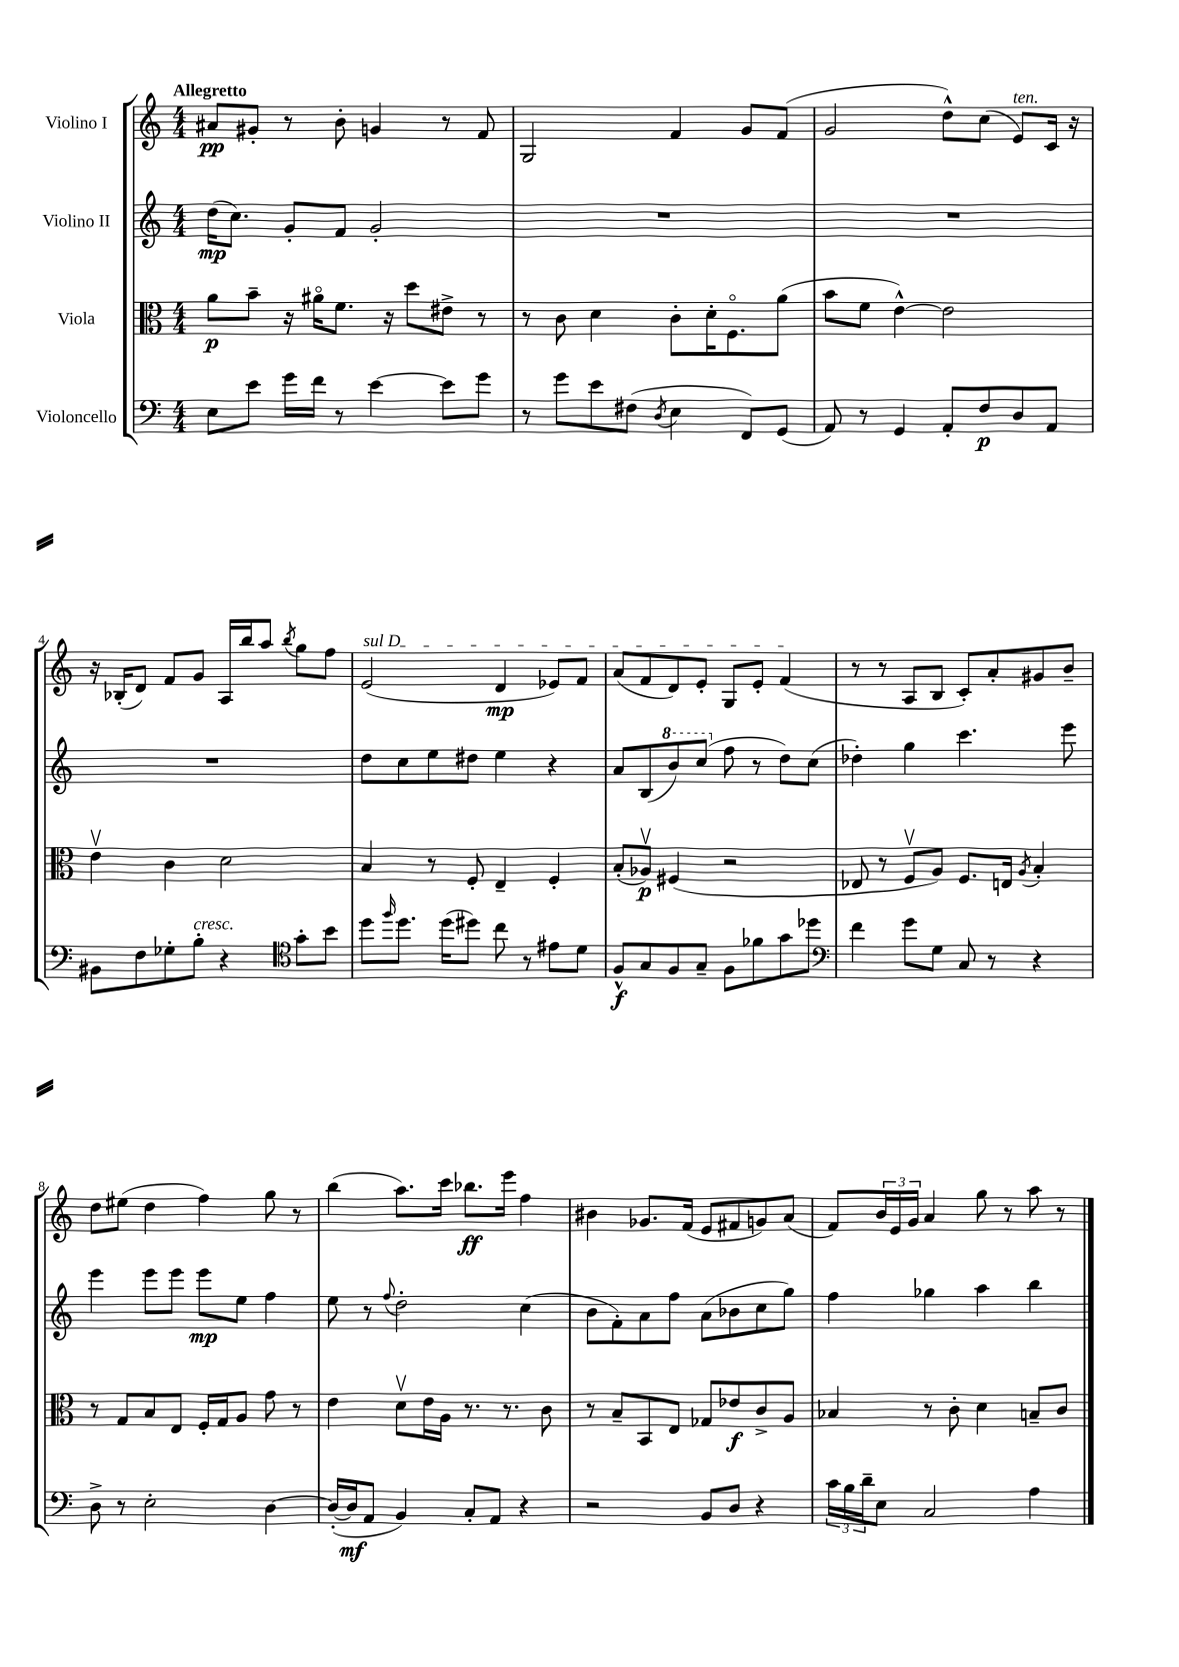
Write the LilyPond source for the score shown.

<<
\new StaffGroup <<
\new Staff = "s0" \with { instrumentName = "Violino I" } {
    \clef treble \key c \major \numericTimeSignature \time 4/4 \tempo "Allegretto"
    ais'8\pp gis'8-. r8 b'8-. g'4 r8 f'8 |
    g2 f'4 g'8 f'8( |
    g'2 d''8-^) c''8( e'8^\markup { \italic "ten." }) c'16 r16 |
    r16 bes16-.( d'8) f'8 g'8 a16 b''16 a''8 \acciaccatura { b''8 } g''8 f''8 |
    \once \override TextSpanner.bound-details.left.text = \markup { \italic "sul D" } e'2\startTextSpan( d'4\mp ees'8) f'8 |
    a'8( f'8 d'8) e'8-. g8 e'8-. f'4\stopTextSpan( |
    r8 r8 a8 b8 c'8-.) a'8-. gis'8 b'8-- |
    d''8 eis''8( d''4 f''4) g''8 r8 |
    b''4( a''8.) c'''16 bes''8.\ff e'''16 f''4 |
    bis'4 ges'8. f'16( e'8 fis'8 g'8) a'8( |
    f'8) \tuplet 3/2 { b'16 e'16 g'16 } a'4 g''8 r8 a''8 r8 \bar "|." |
}
\new Staff = "s1" \with { instrumentName = "Violino II" } {
    \clef treble \key c \major \numericTimeSignature \time 4/4
    d''16\mp( c''8.) g'8-. f'8 g'2-. |
    R1 |
    R1 |
    R1 |
    d''8 c''8 e''8 dis''8 e''4 r4 |
    a'8 b8( \ottava #1 b''8) c'''8( \ottava #0 f''8 r8 d''8) c''8( |
    des''4-.) g''4 c'''4. e'''8 |
    e'''4 e'''8 e'''8 e'''8\mp e''8 f''4 |
    e''8 r8 \appoggiatura { f''8 } d''2-. c''4( |
    b'8 f'8-.) a'8 f''8 a'8( bes'8 c''8 g''8) |
    f''4 ges''4 a''4 b''4 \bar "|." |
}
\new Staff = "s2" \with { instrumentName = "Viola" } {
    \clef alto \key c \major \numericTimeSignature \time 4/4
    a'8\p b'8-- r16 ais'16\flageolet f'8. r16 d''8 eis'8-> r8 |
    r8 c'8 d'4 c'8-. d'16-. f8.\flageolet a'8( |
    b'8 f'8 e'4~-^) e'2 |
    e'4\upbow c'4 d'2 |
    b4 r8 f8-. e4-- f4-. |
    b8-.( aes8\upbow\p) fis4( r2 |
    ees8 r8 f8\upbow a8) f8. e16 \acciaccatura { a8 } b4-. |
    r8 g8 b8 e8 f16-. g16 a8 g'8 r8 |
    e'4 d'8\upbow e'16 a16 r8. r8. c'8 |
    r8 b8-- b,8 e8 ges8 ees'8\f c'8-> a8 |
    bes4 r8 c'8-. d'4 b8-- c'8 \bar "|." |
}
\new Staff = "s3" \with { instrumentName = "Violoncello" } {
    \clef bass \key c \major \numericTimeSignature \time 4/4
    e8 e'8 g'16 f'16 r8 e'4~ e'8 g'8 |
    r8 g'8 e'8 fis8( \acciaccatura { d8 } e4 f,8) g,8( |
    a,8) r8 g,4 a,8-. f8\p d8 a,8 |
    bis,8 f8 ges8-. b8-.^\markup { \italic "cresc." } r4 \clef tenor g'8-. b'8 |
    d''8 \grace { f''16 } d''8. d''16( dis''8) c''8 r8 eis'8 d'8 |
    f8-^\f g8 f8 g8-- f8 fes'8 g'8 des''8 |
    \clef bass f'4 g'8 g8 c8 r8 r4 |
    d8-> r8 e2-. d4~ |
    d16~-.( d16\mf a,8 b,4) c8-. a,8 r4 |
    r2 b,8 d8 r4 |
    \tuplet 3/2 { c'16 b16 d'16-- } e8 c2 a4 \bar "|." |
}
>>
>>
